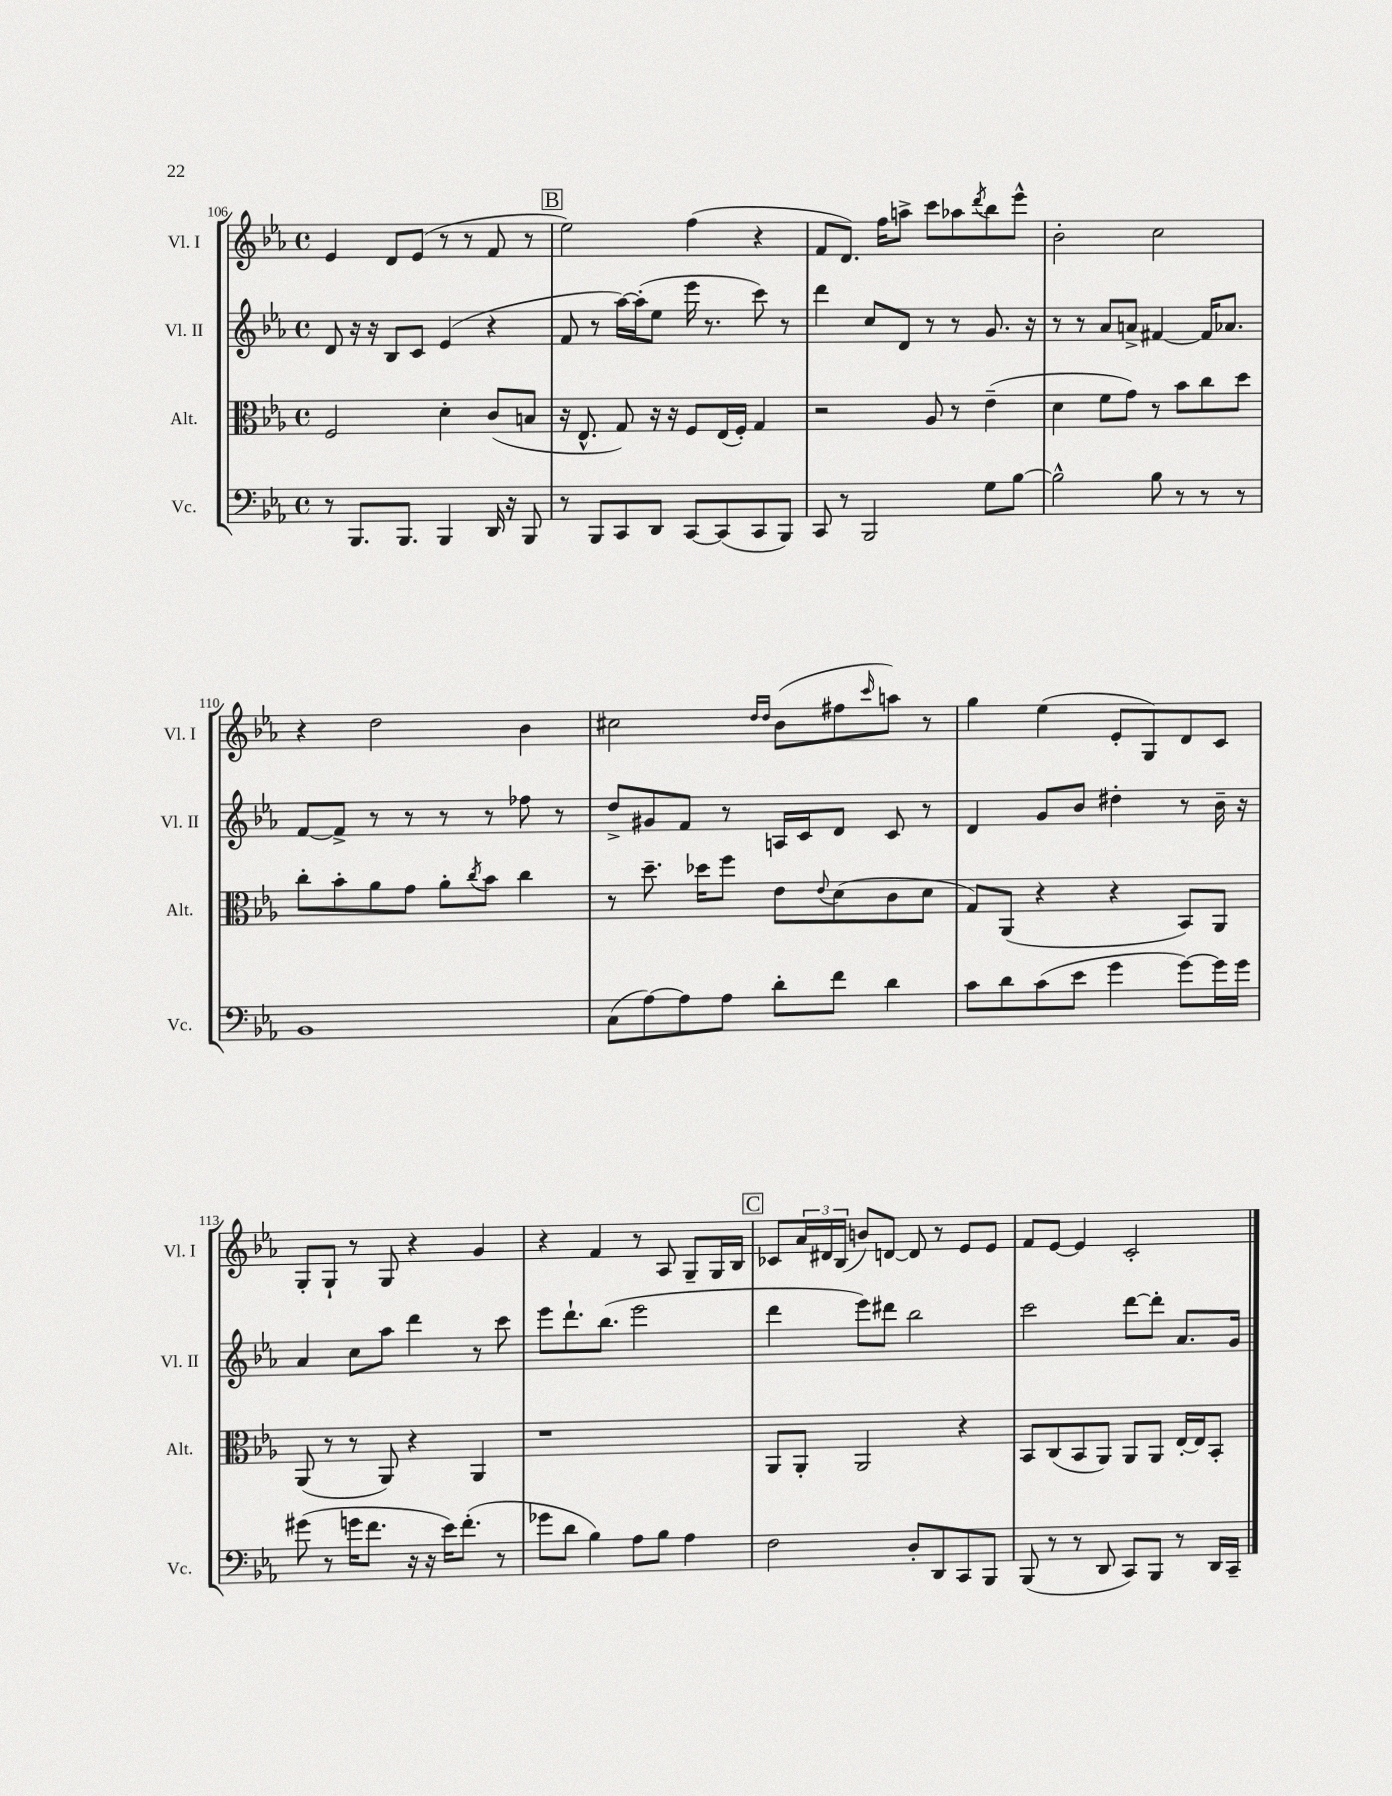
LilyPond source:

<<
\new StaffGroup <<
\new Staff = "s0" \with { instrumentName = "Vl. I" shortInstrumentName = "Vl. I" } {
    \clef treble \key ees \major \defaultTimeSignature \time 4/4
    ees'4 d'8 ees'8( r8 r8 f'8 r8 |
    \mark \markup { \box "B" } ees''2) f''4( r4 |
    f'8 d'8.) f''16 a''8-> c'''8 aes''8 \acciaccatura { d'''8 } bes''8 ees'''8-^ |
    bes'2-. c''2 |
    r4 d''2 bes'4 |
    cis''2 \grace { d''16 d''16 } bes'8( fis''8 \grace { c'''16 } a''8) r8 |
    g''4 ees''4( ees'8-. g8) d'8 c'8 |
    g8-. g8-! r8 g8 r4 g'4 |
    r4 f'4 r8 aes8 g8-- g16 bes16 |
    \mark \markup { \box "C" } ces'8 \tuplet 3/2 { aes'16 dis'16 bes16( } b'8) d'8~ d'8 r8 ees'8 ees'8 |
    f'8 ees'8~ ees'4 c'2-. \bar "|." |
}
\new Staff = "s1" \with { instrumentName = "Vl. II" shortInstrumentName = "Vl. II" } {
    \clef treble \key ees \major \defaultTimeSignature \time 4/4
    d'8 r16 r16 bes8 c'8 ees'4( r4 |
    \mark \markup { \box "B" } f'8 r8 aes''16~) aes''16-.( ees''8 ees'''16 r8. c'''8) r8 |
    d'''4 c''8 d'8 r8 r8 g'8. r16 |
    r8 r8 aes'8 a'8-> fis'4~ fis'16 aes'8. |
    f'8~ f'8-> r8 r8 r8 r8 fes''8 r8 |
    d''8-> gis'8 f'8 r8 a16 c'16 d'8 c'8 r8 |
    d'4 g'8 bes'8 dis''4-. r8 bes'16-- r16 |
    aes'4 c''8 aes''8 d'''4 r8 c'''8 |
    ees'''8 d'''8.-! bes''8.( ees'''2 |
    \mark \markup { \box "C" } d'''4 ees'''8) dis'''8 bes''2 |
    c'''2 d'''8~ d'''8-. aes'8. g'16 \bar "|." |
}
\new Staff = "s2" \with { instrumentName = "Alt." shortInstrumentName = "Alt." } {
    \clef alto \key ees \major \defaultTimeSignature \time 4/4
    f2 d'4-. c'8( b8 |
    \mark \markup { \box "B" } r16 ees8.-^ g8) r16 r16 f8 ees16( f16-.) g4 |
    r2 aes8 r8 ees'4--( |
    d'4 f'8 g'8) r8 bes'8 c''8 d''8 |
    c''8-. bes'8-. aes'8 g'8 aes'8-. \acciaccatura { c''8 } bes'8 c''4 |
    r8 d''8.-- des''16 f''8 ees'8 \appoggiatura { ees'8 } d'8( c'8 d'8 |
    g8) aes,8( r4 r4 bes,8) aes,8 |
    aes,8( r8 r8 aes,8) r4 aes,4 |
    r1 |
    \mark \markup { \box "C" } aes,8 aes,8-. aes,2 r4 |
    bes,8 c8( bes,8 aes,8) aes,8 aes,8 ees16~-. ees16 bes,8-. \bar "|." |
}
\new Staff = "s3" \with { instrumentName = "Vc." shortInstrumentName = "Vc." } {
    \clef bass \key ees \major \defaultTimeSignature \time 4/4
    r8 bes,,8. bes,,8. bes,,4 d,16 r16 bes,,8 |
    \mark \markup { \box "B" } r8 bes,,8 c,8 d,8 c,8~ c,8( c,8 bes,,8) |
    c,8 r8 bes,,2 g8 bes8~ |
    bes2-^ bes8 r8 r8 r8 |
    bes,1 |
    c8( aes8~) aes8 aes8 d'8-. f'8 d'4 |
    c'8 d'8 c'8( ees'8 g'4 g'8~) g'16 g'16 |
    gis'8( r8 g'16 f'8. r16 r16 ees'16) f'8.-.( r8 |
    ges'8 d'8 bes4) aes8 bes8 aes4 |
    \mark \markup { \box "C" } f2 d8-. d,8 c,8 bes,,8 |
    bes,,8( r8 r8 d,8 c,8) bes,,8 r8 d,16 c,16-- \bar "|." |
}
>>
>>
\layout { \context { \Score currentBarNumber = #106 } }
